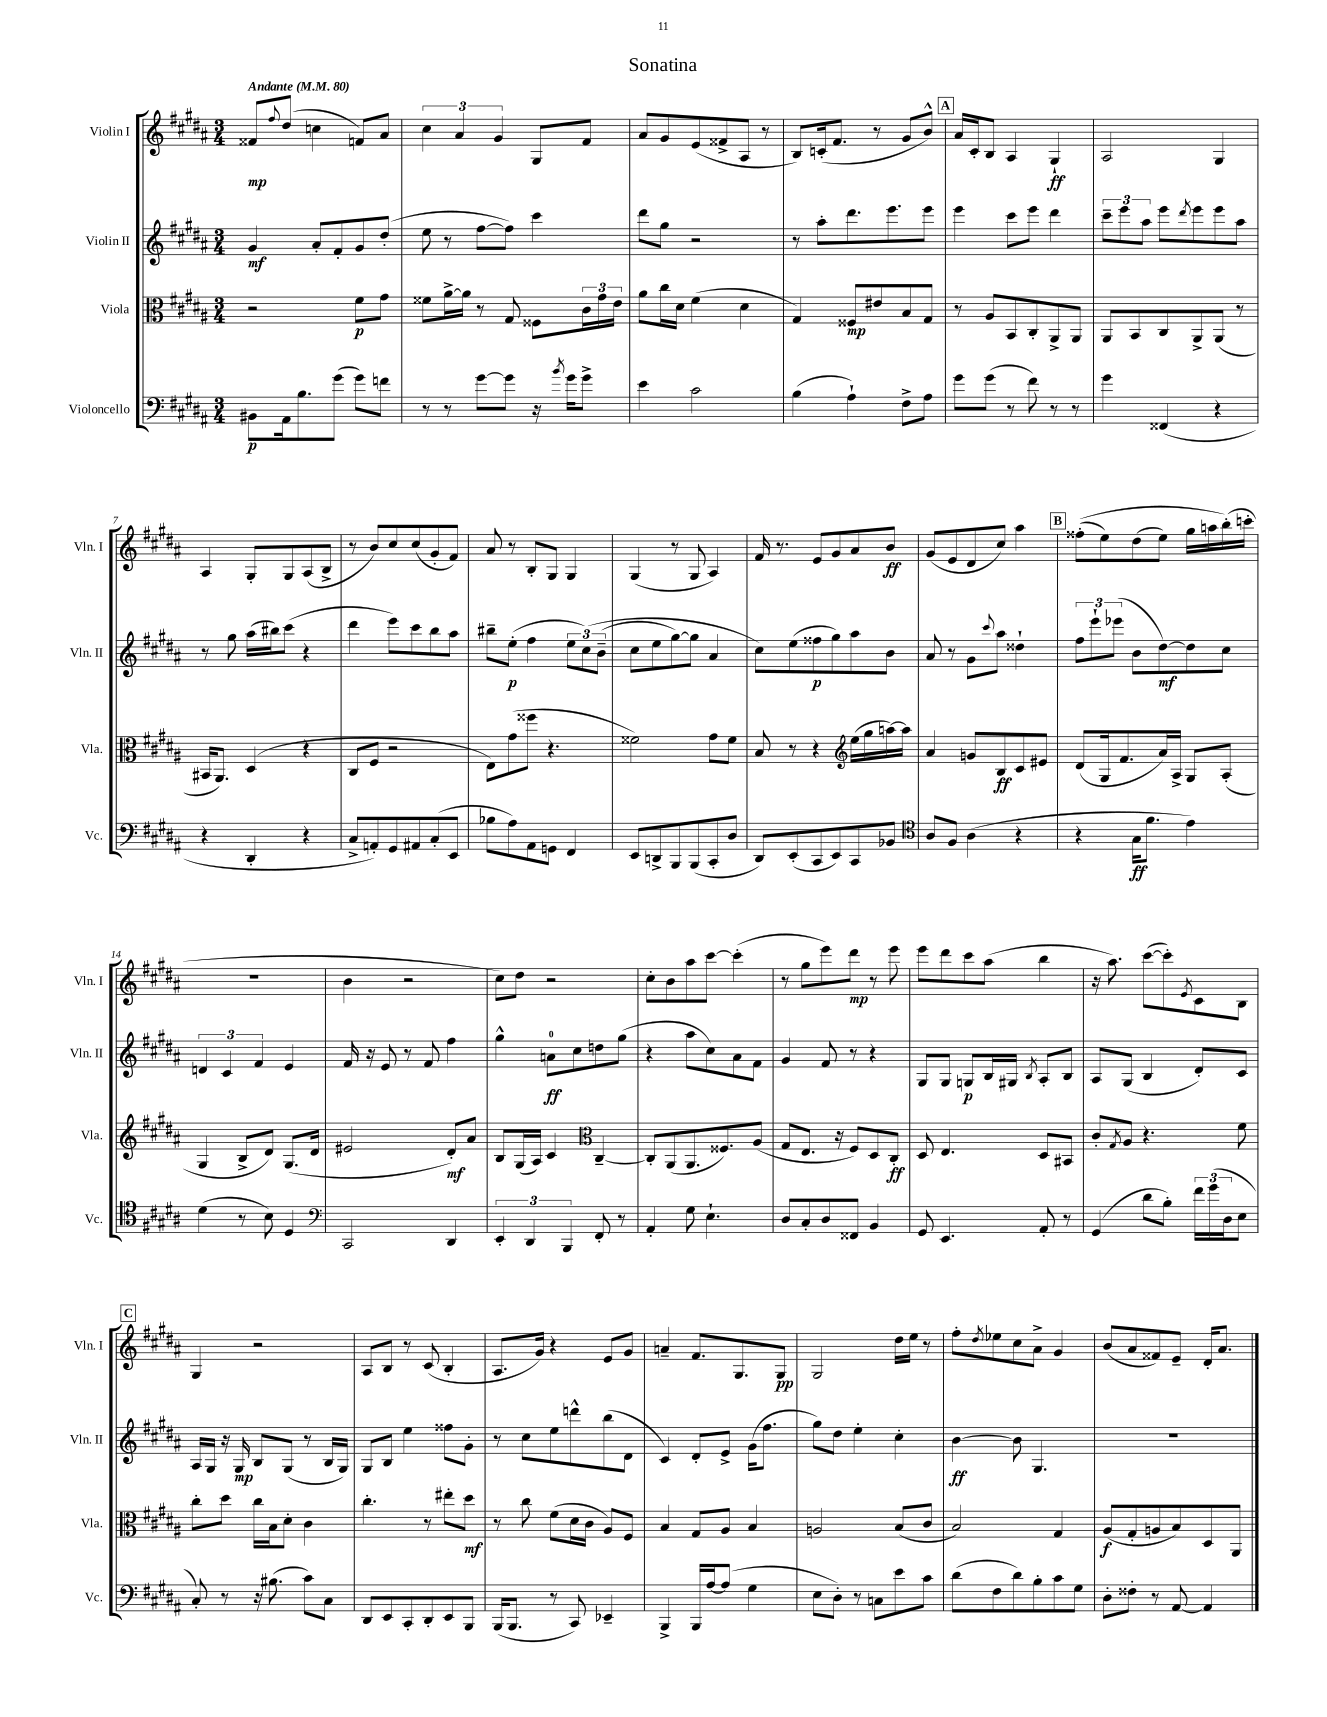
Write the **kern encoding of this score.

**kern	**dynam	**kern	**dynam	**kern	**dynam	**kern	**dynam
*part4	*part4	*part3	*part3	*part2	*part2	*part1	*part1
*staff4	*staff4	*staff3	*staff3	*staff2	*staff2	*staff1	*staff1
*I"Violoncello	*	*I"Viola	*	*I"Violin II	*	*I"Violin I	*
*I'Vc.	*	*I'Vla.	*	*I'Vln. II	*	*I'Vln. I	*
*clefF4	*	*clefC3	*	*clefG2	*	*clefG2	*
*k[f#c#g#d#a#]	*	*k[f#c#g#d#a#]	*	*k[f#c#g#d#a#]	*	*k[f#c#g#d#a#]	*
*M3/4	*	*M3/4	*	*M3/4	*	*M3/4	*
*MM80	*	*MM80	*	*MM80	*	*MM80	*
=1	=1	=1	=1	=1	=1	=1	=1
!	!	!	!	!	!	!LO:TX:a:B:t=Andante	!
8BB#X\L	p	2r	.	4g#/	mf	8f##X/L	mp
.	.	.	.	.	.	8qqff#/	.
16AA#\k	.	.	.	.	.	(8dd#/J	.
8.B\	.	.	.	.	.	.	.
.	.	.	.	8a#'/L	.	4ccn\	.
(8g#\J	.	.	.	8f#'/	.	.	.
8g#\L)	.	8f#\L	p	8g#/	.	8fn/L)	.
8fn\J	.	8g#\J	.	(8dd#'/J	.	8a#/J	.
=2	=2	=2	=2	=2	=2	=2	=2
8r	.	8f##X\L	.	8ee\	.	6cc#\	.
8r	.	[16a#^\L	.	8r	.	.	.
.	.	.	.	.	.	6a#/	.
.	.	16a#\JJ]	.	.	.	.	.
[8g#\L	.	8r	.	[8ff#\L	.	.	.
.	.	.	.	.	.	6g#/	.
8g#\J]	.	8G#/	.	8ff#\J])	.	.	.
16r	.	8F##X\L	.	4ccc#\	.	8G#/L	.
8qb/	.	.	.	.	.	.	.
16g#\KL	.	.	.	.	.	.	.
8g#^\J	.	24c#\L	.	.	.	8f#/J	.
.	.	24g#\	.	.	.	.	.
.	.	24e\JJ	.	.	.	.	.
=3	=3	=3	=3	=3	=3	=3	=3
4e\	.	8a#\L	.	8ddd#\L	.	8a#/L	.
.	.	16cc#\L	.	8gg#\J	.	8g#/	.
.	.	16d#\JJ	.	.	.	.	.
2c#\	.	(4f#\	.	2r	.	(8e/	.
.	.	.	.	.	.	8f##X^/	.
.	.	4d#\	.	.	.	8A#/J	.
.	.	.	.	.	.	8r	.
=4	=4	=4	=4	=4	=4	=4	=4
(4B\	.	4G#/)	.	8r	.	8B/L)	.
.	.	.	.	8aa#'\L	.	(16cn'/k	.
.	.	.	.	.	.	8.f#/J	.
4A#`\)	.	8F##X/L	mp	8.ddd#\	.	.	.
.	.	8e#X/	.	.	.	8r	.
.	.	.	.	8.eee\	.	.	.
8F#^\L	.	8B/	.	.	.	8g#/L	.
8A#\J	.	8G#/J	.	8eee\J	.	8b^^/J)	.
!!LO:REH:place=s1:t=A
=5	=5	=5	=5	=5	=5	=5	=5
8g#\L	.	8r	.	4eee\	.	16a#/LL	.
.	.	.	.	.	.	16c#'/J	.
(8g#\J	.	8A#/L	.	.	.	8B/J	.
8r	.	8BB/	.	8ccc#\L	.	4A#/	.
8f#\)	.	8C#'/	.	8eee\J	.	.	.
8r	.	8AA#^/	.	4ddd#\	.	4G#`/	ff
8r	.	8AA#/J	.	.	.	.	.
=6	=6	=6	=6	=6	=6	=6	=6
4g#\	.	8AA#/L	.	12ccc#~\L	.	2A#/	.
.	.	.	.	12eee\	.	.	.
.	.	8BB/	.	.	.	.	.
.	.	.	.	12aa#\J	.	.	.
(4FF##X/	.	8C#/	.	8eee\L	.	.	.
.	.	.	.	8qddd#/	.	.	.
.	.	8AA#^/	.	8eee\	.	.	.
4r	.	(8AA#/J	.	8eee\	.	4G#/	.
.	.	8r	.	8aa#\J	.	.	.
!!LO:LB:g=z
=7	=7	=7	=7	=7	=7	=7	=7
4r	.	16BB#X/KL	.	8r	.	4A#/	.
.	.	8.AA#/J)	.	.	.	.	.
.	.	.	.	8gg#\	.	.	.
4DD#'/	.	(4D#/	.	(16aa#\LL	.	8G#'/L	.
.	.	.	.	16bb#X\J)	.	.	.
.	.	.	.	(8ccc#\J	.	8G#/	.
4r	.	4r	.	4r	.	(8A#/	.
.	.	.	.	.	.	8B^/J	.
=8	=8	=8	=8	=8	=8	=8	=8
8C#^/L	.	8C#/L	.	4ddd#\	.	8r	.
8AAn'/)	.	8F#/J	.	.	.	8b/L)	.
8GG#/	.	2r	.	8eee\L)	.	8cc#/	.
8AA#X/	.	.	.	8ccc#\	.	(8cc#/	.
(8C#'/	.	.	.	8bb\	.	8g#'/	.
8EE/J	.	.	.	8aa#\J	.	8f#/J)	.
=9	=9	=9	=9	=9	=9	=9	=9
8B-X\L	.	8E\L)	.	8bb#X~\L	.	8a#/	.
8A#\)	.	(8g#\	.	(8ee'\J	p	8r	.
8AA#\	.	8ff##X\J	.	4ff#\	.	8B'/L	.
8GGn\J	.	4.r	.	.	.	8G#/J	.
4FF#/	.	.	.	12ee\L	.	4G#/	.
.	.	.	.	(12cc#\)	.	.	.
.	.	.	.	(12b~\J	.	.	.
=10	=10	=10	=10	=10	=10	=10	=10
8EE/L	.	2f##X\)	.	8cc#\L	.	(4G#/	.
8DDn^/	.	.	.	8ee\	.	.	.
8BBB/	.	.	.	[8gg#\)	.	8r	.
(8BBB/	.	.	.	8gg#\J]	.	8G#/	.
8CC#'/	.	8g#\L	.	4a#/	.	4A#/)	.
8D#/J	.	8f##\J	.	.	.	.	.
=11	=11	=11	=11	=11	=11	=11	=11
8DD#/L)	.	8B/	.	8cc#\L)	.	16f#/	.
.	.	.	.	.	.	8.r	.
(8EE'/	.	8r	.	(8ee\	.	.	.
8CC#/	.	4r	.	8ff##X\	p	8e/L	.
8EE/)	.	.	.	8gg#\)	.	8g#/	.
*	*	*clefG2	*	*	*	*	*
8CC#/	.	(16ee\LL	.	8aa#\	.	8a#/	.
.	.	16gg#\	.	.	.	.	.
8BB-X/J	.	[16aan\)	.	8b\J	.	8b/J	ff
.	.	16aa\JJ]	.	.	.	.	.
=12	=12	=12	=12	=12	=12	=12	=12
*clefC4	*	*	*	*	*	*	*
8A#/L	.	4a#/	.	8a#/	.	(8g#/L	.
8F#/J	.	.	.	8r	.	8e/	.
(4A#\	.	8gn/L	.	8g#\L	.	8d#/	.
.	.	.	.	8qqccc#/	.	.	.
.	.	8B/	ff	8aa#\J	.	8cc#/J)	.
4r	.	8c#/	.	4dd##X`\	.	4aa#\	.
.	.	8e#X/J	.	.	.	.	.
!!LO:REH:place=s1:t=B
=13	=13	=13	=13	=13	=13	=13	=13
4r	.	(8d#/L	.	12ff#\L	.	((8ff##X'\L	.
.	.	.	.	12eee`\	.	.	.
.	.	16G#/k	.	.	.	8ee\)	.
.	.	.	.	(12eee-X\J	.	.	.
.	.	8.f#/	.	.	.	.	.
16G#\KL	ff	.	.	8b\L	.	(8dd#\	.
8.f#\J	.	.	.	.	.	.	.
.	.	16a#/L)	.	[8dd#\)	mf	8ee\J)	.
.	.	16A#^/JJ	.	.	.	.	.
4e\)	.	8G#/L	.	8dd#\]	.	16gg#\LL	.
.	.	.	.	.	.	16aan\	.
.	.	(8A#'/J	.	8cc#\J	.	(16bb'\)	.
.	.	.	.	.	.	16cccn'\JJ	.
!!LO:LB:g=z
=14	=14	=14	=14	=14	=14	=14	=14
(4d#\	.	4G#/	.	6dn/	.	2.r	.
.	.	.	.	6c#/	.	.	.
8r	.	8B^/L	.	.	.	.	.
.	.	.	.	6f#/	.	.	.
8B\)	.	8d#/J)	.	.	.	.	.
4D#/	.	(8.G#/L	.	4e/	.	.	.
.	.	16d#/Jk	.	.	.	.	.
=15	=15	=15	=15	=15	=15	=15	=15
*clefF4	*	*	*	*	*	*	*
2CC#/	.	2e#X/	.	16f#/	.	4b\	.
.	.	.	.	16r	.	.	.
.	.	.	.	8e/	.	.	.
.	.	.	.	8r	.	2r	.
.	.	.	.	8f#/	.	.	.
4DD#/	.	8d#'/L)	mf	4ff#\	.	.	.
.	.	8a#/J	.	.	.	.	.
=16	=16	=16	=16	=16	=16	=16	=16
6EE'/	.	8B/L	.	4gg#^^\	.	8cc#\L)	.
.	.	(16G#/L	.	.	.	8dd#\J	.
6DD#/	.	.	.	.	.	.	.
.	.	16A#/JJ)	.	.	.	.	.
.	.	4c#/	.	8an\L	ff	2r	.
6BBB/	.	.	.	.	.	.	.
.	.	.	.	8cc#\	.	.	.
*	*	*clefC3	*	*	*	*	*
8FF#'/	.	[4C#~/	.	8ddn\	.	.	.
8r	.	.	.	(8gg#\J	.	.	.
=17	=17	=17	=17	=17	=17	=17	=17
4AA#'/	.	8C#'/L]	.	4r	.	8cc#'\L	.
.	.	(8AA#/	.	.	.	8b\	.
8G#\	.	8.AA#/	.	8aa#\L	.	8aa#\	.
4.E`\	.	.	.	8cc#\)	.	[8ccc#\J	.
.	.	8.F##X/)	.	.	.	.	.
.	.	.	.	8a#\	.	(4ccc#'\]	.
.	.	(8A#/J	.	8f#\J	.	.	.
=18	=18	=18	=18	=18	=18	=18	=18
8D#/L	.	8G#/L	.	4g#/	.	8r	.
8C#'/	.	8.E/J	.	.	.	8gg#\L	.
8D#/	.	.	.	8f#/	.	8eee\)	.
.	.	16r	.	.	.	.	.
8FF##X/J	.	8F#/L)	.	8r	.	8ddd#\J	mp
4BB/	.	8D#/	.	4r	.	8r	.
.	.	8C#'/J	ff	.	.	8eee\	.
=19	=19	=19	=19	=19	=19	=19	=19
8GG#/	.	8D#/	.	8G#/L	.	8eee\L	.
4.EE/	.	4.E/	.	8G#/J	.	8ddd#\	.
.	.	.	.	8Gn/L	p	8ccc#\	.
.	.	.	.	16B/L	.	(8aa#\J	.
.	.	.	.	16G#X/JJ	.	.	.
.	.	.	.	8qB/	.	.	.
8AA#'/	.	8D#/L	.	8A#'/L	.	4bb\	.
8r	.	8BB#X/J	.	8B/J	.	.	.
=20	=20	=20	=20	=20	=20	=20	=20
(4GG#/	.	8c#'/L	.	8A#/L	.	16r	.
.	.	.	.	.	.	8.aa#\)	.
.	.	8qG#/	.	.	.	.	.
.	.	8A#/J	.	(8G#/J	.	.	.
8d#\L	.	4.r	.	4B/	.	([8ccc#\L	.
8B'\J)	.	.	.	.	.	8ccc#'\])	.
.	.	.	.	.	.	8qe/	.
24f#\LL	.	.	.	8d#'/L)	.	8c#\	.
(24g#\	.	.	.	.	.	.	.
24D#\J	.	.	.	.	.	.	.
8E\J	.	8f#\	.	8c#/J	.	8B\J	.
!!LO:LB:g=z
!!LO:REH:place=s1:t=C
=21	=21	=21	=21	=21	=21	=21	=21
8C#'/)	.	8cc#'\L	.	16A#/LL	.	4G#/	.
.	.	.	.	16G#/JJ	.	.	.
8r	.	8dd#\J	.	16r	.	.	.
.	.	.	.	16G#/	mp	.	.
16r	.	16cc#\LL	.	8B/L	.	2r	.
(8.B#X\	.	16B\J	.	.	.	.	.
.	.	8d#'\J	.	(8G#/J	.	.	.
8c#\L)	.	4c#\	.	8r	.	.	.
8C#\J	.	.	.	16B/LL	.	.	.
.	.	.	.	16G#/JJ)	.	.	.
=22	=22	=22	=22	=22	=22	=22	=22
8DD#/L	.	4.cc#'\	.	8G#/L	.	8A#/L	.
8EE/	.	.	.	8B/J	.	8B/J	.
8CC#'/	.	.	.	4ee\	.	8r	.
8DD#'/	.	8r	.	.	.	(8c#/	.
8EE/	.	8ee#X'\L	.	8ff##X\L	.	4B'/	.
8BBB/J	.	8dd#\J	mf	8g#'\J	.	.	.
=23	=23	=23	=23	=23	=23	=23	=23
(16BBB/KL	.	8r	.	8r	.	8.A#/L	.
8.BBB/J	.	.	.	.	.	.	.
.	.	8cc#\	.	8cc#\L	.	.	.
.	.	.	.	.	.	16g#/Jk)	.
8r	.	(8f#\L	.	8ee\	.	4r	.
8CC#/)	.	16d#\L	.	8dddn^^\	.	.	.
.	.	16c#\JJ	.	.	.	.	.
4EE-X~/	.	8A#/L)	.	(8bb\	.	8e/L	.
.	.	8F#/J	.	8d#\J	.	8g#/J	.
=24	=24	=24	=24	=24	=24	=24	=24
4BBB^/	.	4B/	.	4c#/)	.	4an~/	.
16BBB/LL	.	8G#/L	.	8d#'/L	.	8.f#/L	.
[16A#/J	.	.	.	.	.	.	.
(8A#/J]	.	8A#/J	.	8e^/J	.	.	.
.	.	.	.	.	.	8.G#/	.
4G#\	.	4B/	.	(16g#\KL	.	.	.
.	.	.	.	8.ff#\J	.	.	.
.	.	.	.	.	.	8G#/J	pp
=25	=25	=25	=25	=25	=25	=25	=25
8E\L	.	2An/	.	8gg#\L)	.	2G#/	.
8D#'\J)	.	.	.	8dd#\J	.	.	.
8r	.	.	.	4ee'\	.	.	.
8Cn\L	.	.	.	.	.	.	.
8e\	.	(8B/L	.	4cc#'\	.	16dd#\LL	.
.	.	.	.	.	.	16ee\JJ	.
8c#\J	.	8c#/J	.	.	.	8r	.
=26	=26	=26	=26	=26	=26	=26	=26
(8d#\L	.	2B/)	.	[4b\	ff	8ff#'\L	.
.	.	.	.	.	.	8qdd#/	.
8F#\	.	.	.	.	.	8ee-X\	.
8d#\)	.	.	.	8b\]	.	8cc#\	.
8B'\	.	.	.	4.G#/	.	8a#^\J	.
8c#\	.	4G#/	.	.	.	4g#/	.
8G#\J	.	.	.	.	.	.	.
=27	=27	=27	=27	=27	=27	=27	=27
8D#'\L	.	(8A#/L	f	2.r	.	(8b/L	.
8F##X'\J	.	8G#'/	.	.	.	8a#/	.
8r	.	8An/	.	.	.	8f##X/)	.
[8AA#/	.	8B/)	.	.	.	8e~/J	.
4AA#/]	.	8D#/	.	.	.	16d#'/KL	.
.	.	.	.	.	.	8.a#/J	.
.	.	8AA#/J	.	.	.	.	.
==	==	==	==	==	==	==	==
*-	*-	*-	*-	*-	*-	*-	*-
